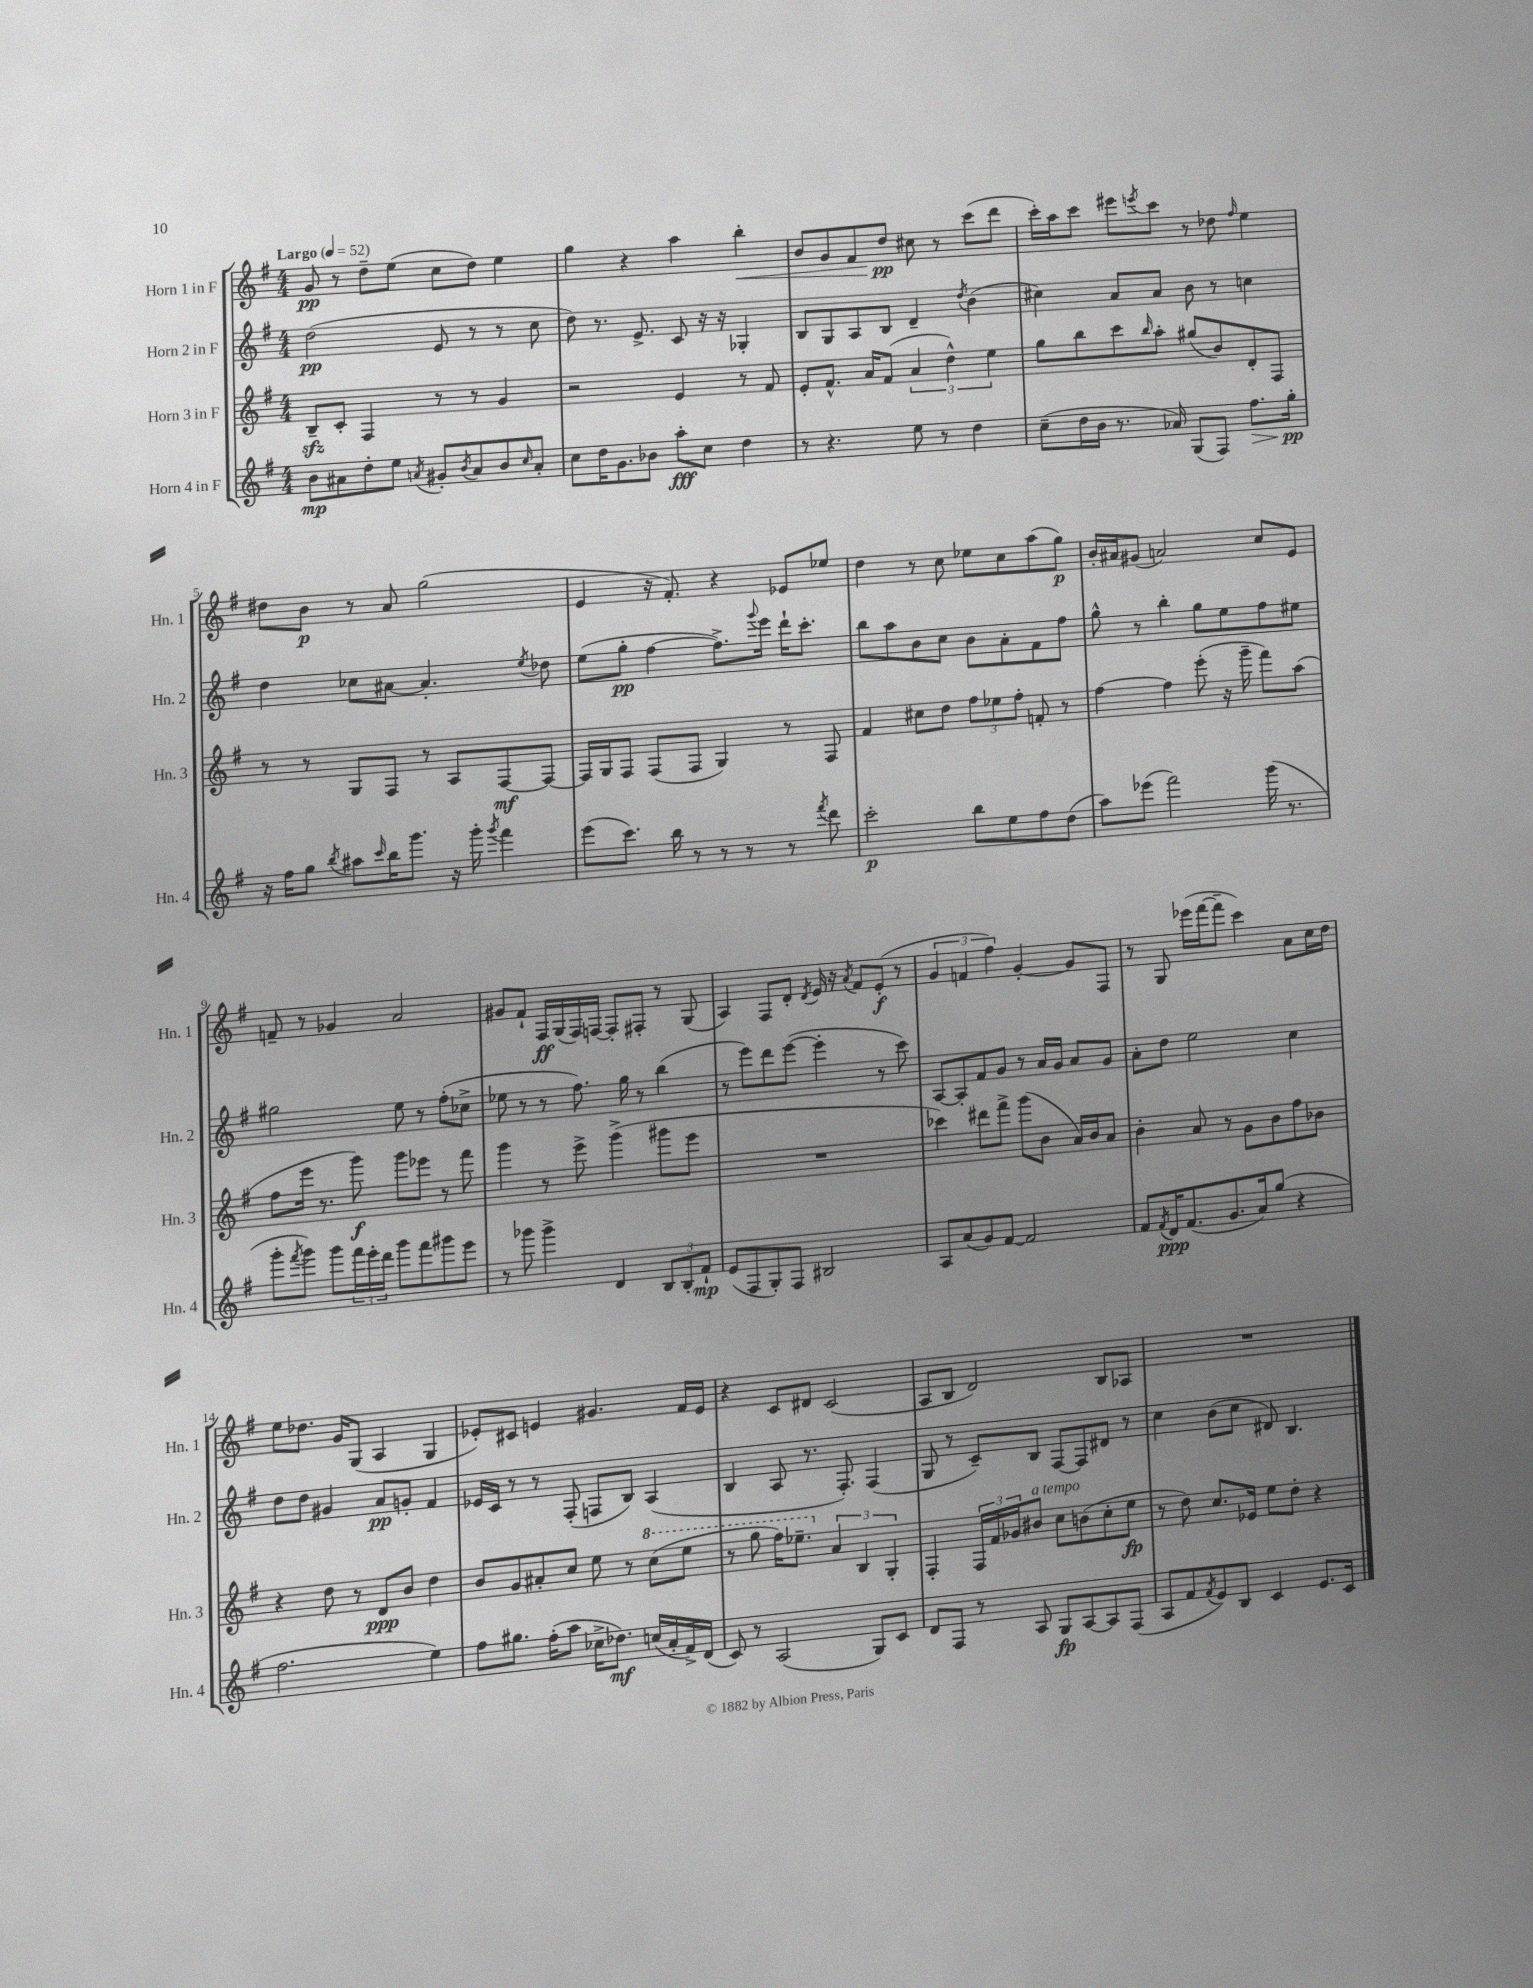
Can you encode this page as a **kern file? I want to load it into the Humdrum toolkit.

**kern	**kern	**kern	**kern
*staff4	*staff3	*staff2	*staff1
*clefG2	*clefG2	*clefG2	*clefG2
*k[f#]	*k[f#]	*k[f#]	*k[f#]
*M4/4	*M4/4	*M4/4	*M4/4
*MM52	*MM52	*MM52	*MM52
8b	8B~	(2dd	8g
8a#	8c'	.	8r
8dd'	4F#	.	8dd~
8ee	.	.	(8ee
8qa	.	.	.
8g#'	8r	8e	8cc
8qb	.	.	.
8a	8r	8r	8dd)
8b	4g	8r	4ee
16qqcc	.	.	.
8a'	.	8cc	.
=	=	=	=
8cc	2r	8dd)	4gg
16dd	.	8.r	.
8.g	.	.	.
.	.	.	4r
.	.	8.e^	.
8b-	.	.	.
8aa'	4e	8c	4aa
8cc	.	16r	.
.	.	16r	.
4dd	8r	4G-'	4bb'
.	8f#	.	.
=	=	=	=
8r	8e'	8B	8b
4.r	8.f#^^	8G	8g
.	.	8A	8f#
.	16a	.	.
.	(8f#	8B	8dd
8ee	6a	4d~	8cc#
8r	.	.	8r
.	6dd^^)	.	.
.	.	8qdd	.
4dd	.	(4b	(8ccc
.	6ee	.	.
.	.	.	8ddd
=	=	=	=
(8cc~	8gg	4cc#)	16ccc')
.	.	.	16aa
16dd	8bb	.	8ccc
16b	.	.	.
8.r	8ccc	8a	8eee#
.	16qqbb	.	8qeee
.	8aa'	8a	8ccc
16a-)	.	.	.
(8G	(8gg#	8b	8r
8F#)	8b)	8r	8dd-
.	.	.	16qqff#
8.ff#	8d'	4cc	4ee
.	8F#	.	.
16gg'	.	.	.
=	=	=	=
16r	8r	4dd	8dd#
16ff#	.	.	.
8gg	8r	.	8b
8qbb	.	.	.
8aa#	8G	8cc-	8r
16qqccc	.	.	.
16bb	8F#	[8a#	8a
8.ggg	.	.	.
.	8r	4.a#']	(2gg
16r	8A	.	.
16ggg'	.	.	.
8qggg	.	.	.
4fff#	[8F#	.	.
.	.	8qee	.
.	8F#_	8dd-	.
=	=	=	=
(8eee	16F#]	(8ee	4e
.	16G	.	.
8.ccc)	8F#	8gg'	.
.	(8F#	[4ff#	16r
16bb	.	.	8.f#')
8r	8F#	.	.
8r	4G)	8.ff#^])	4r
8r	.	.	.
.	.	8qqggg	.
.	.	16eee	.
8r	8r	16ddd`	8e-
.	.	8.ccc'	.
8qfff#	.	.	.
8ddd	8F#	.	8ee-
=	=	=	=
2ccc'	4f#	8bb	4dd
.	.	8aa	.
.	8cc#	8b	8r
.	8dd	8cc	8cc
8bb	12ff#	8b	8ee-
.	12ee-	.	.
8ee	.	8a'	8cc
.	12ff#'	.	.
8ff#	8f'	8f#	(8aa
(8dd	8r	8ff#	8gg)
=	=	=	=
8aa)	[4ff#	8gg^^	16b'
.	.	.	16a#
(8eee-	.	8r	(8g#
2fff#)	4ff#]	4bb'	2a)
.	(8eee'	8gg	.
.	16r	8ee	.
.	16ggg~	.	.
(16ggg	8fff#)	8ff#	8cc
8.r	.	.	.
.	(8aa	8ee#	8e
=	=	=	=
8ggg'	8ff#	2gg#	8f~
8qfff#	.	.	.
8ggg)	16eee	.	8r
.	8.r	.	.
8ggg	.	.	4g-
24fff#	8ggg)	.	.
24eee'	.	.	.
24ddd	.	.	.
8ggg	8ggg	8ee	2a
8fff#	8eee-	8r	.
8ggg#	8r	(8ff#'	.
8eee	8fff#	8cc-^	.
=	=	=	=
8r	4ggg	8ee-	8g#
8ggg-	.	8r	8f#`
4ggg-^	8r	8r	16F#
.	.	.	(16G
.	8eee^	8.ff#)	16F#)
.	.	.	[16F
4d	(4ggg^	.	8F']
.	.	16gg	.
.	.	8r	8F#'
12B	8ggg#	(4bb	8r
12B'	.	.	.
.	8eee	.	(8G
12f#`	.	.	.
=	=	=	=
(8e	1r	8r	4A)
8F#	.	8eee)	.
8G')	.	8ddd	8F#
8F#	.	([8eee	8d'
.	.	.	8qd
2B#	.	4eee']	16e
.	.	.	16r
.	.	.	8qa
.	.	.	8f#
.	.	8r	(8e'
.	.	8ccc)	8r
=	=	=	=
8A	4ccc-)	[8A	6g
(8a	.	8A']	.
.	.	.	6f
8g)	8ddd#	8f#	.
.	.	.	6ff#)
[8f#	8fff#^	8g	.
2f#]	(8ggg	8r	[4g'
.	8b	16a	.
.	.	16g	.
.	16a)	8a	8g]
.	16b	.	.
.	8a	8g	8F#
=	=	=	=
8f#	4b'	8a'	8r
8qf#	.	.	.
16d	.	8dd	8G
(8.f#	.	.	.
.	8a	2ee	(16eee-
.	.	.	[16fff#
8.g	8r	.	8fff#~]
.	8g	.	4ccc)
16a)	.	.	.
(8gg	8b	.	.
4r	8ff#	4cc	8a
.	8b-	.	16cc
.	.	.	16dd
=	=	=	=
2.ff#	4r	8dd	8ee
.	.	8dd	8.dd-
.	8dd	4g#	.
.	.	.	16g
.	8r	.	(8G
.	8d	8a	4A
.	8b	8g'	.
4ee)	4dd	4f#	4G
=	=	=	=
8ff#	8b	16e-	8e-')
.	.	16c	.
8.gg#	8g	8r	8c#
.	8a#'	8r	4e
(16ff#'	.	.	.
8aa	8cc	(8F#'	.
16cc-^	8ee	8F	4.g#
8.dd-)	.	.	.
.	8r	8B)	.
(16cc	(8ccc	(4A	.
16a'	.	.	.
16f#^)	8eee	.	16f#
(16d	.	.	16e
=	=	=	=
8c)	8r	4B	4r
8r	8ggg	.	.
(2A	16fff#)	8A	8c
.	8.eee-~	.	.
.	.	8.r	8d#
.	6a	.	(2c
.	.	8.F#')	.
.	6B	.	.
8G)	.	(4F#	.
.	6G'	.	.
8c	.	.	.
=	=	=	=
8d	4F#'	8G	8A
8F#	.	8r	8B
8r	24F#	8c~)	2d)
.	24f#	.	.
.	24g-	.	.
8A	8b#	8B	.
8G	8cc	[8F#	.
[8A	(8b	8F#]	.
8A]	8cc'	8d#	8B
(8F#	8ee	8r	8A-
=	=	=	=
8A	8r	4cc	1r
8f#	8dd)	.	.
8qf#	.	.	.
8e)	8.cc	(8b	.
8B	.	8cc	.
.	16e-	.	.
4c	8ee	8d#)	.
.	8dd'	4.B	.
8.e	4r	.	.
16c	.	.	.
==	==	==	==
*-	*-	*-	*-
